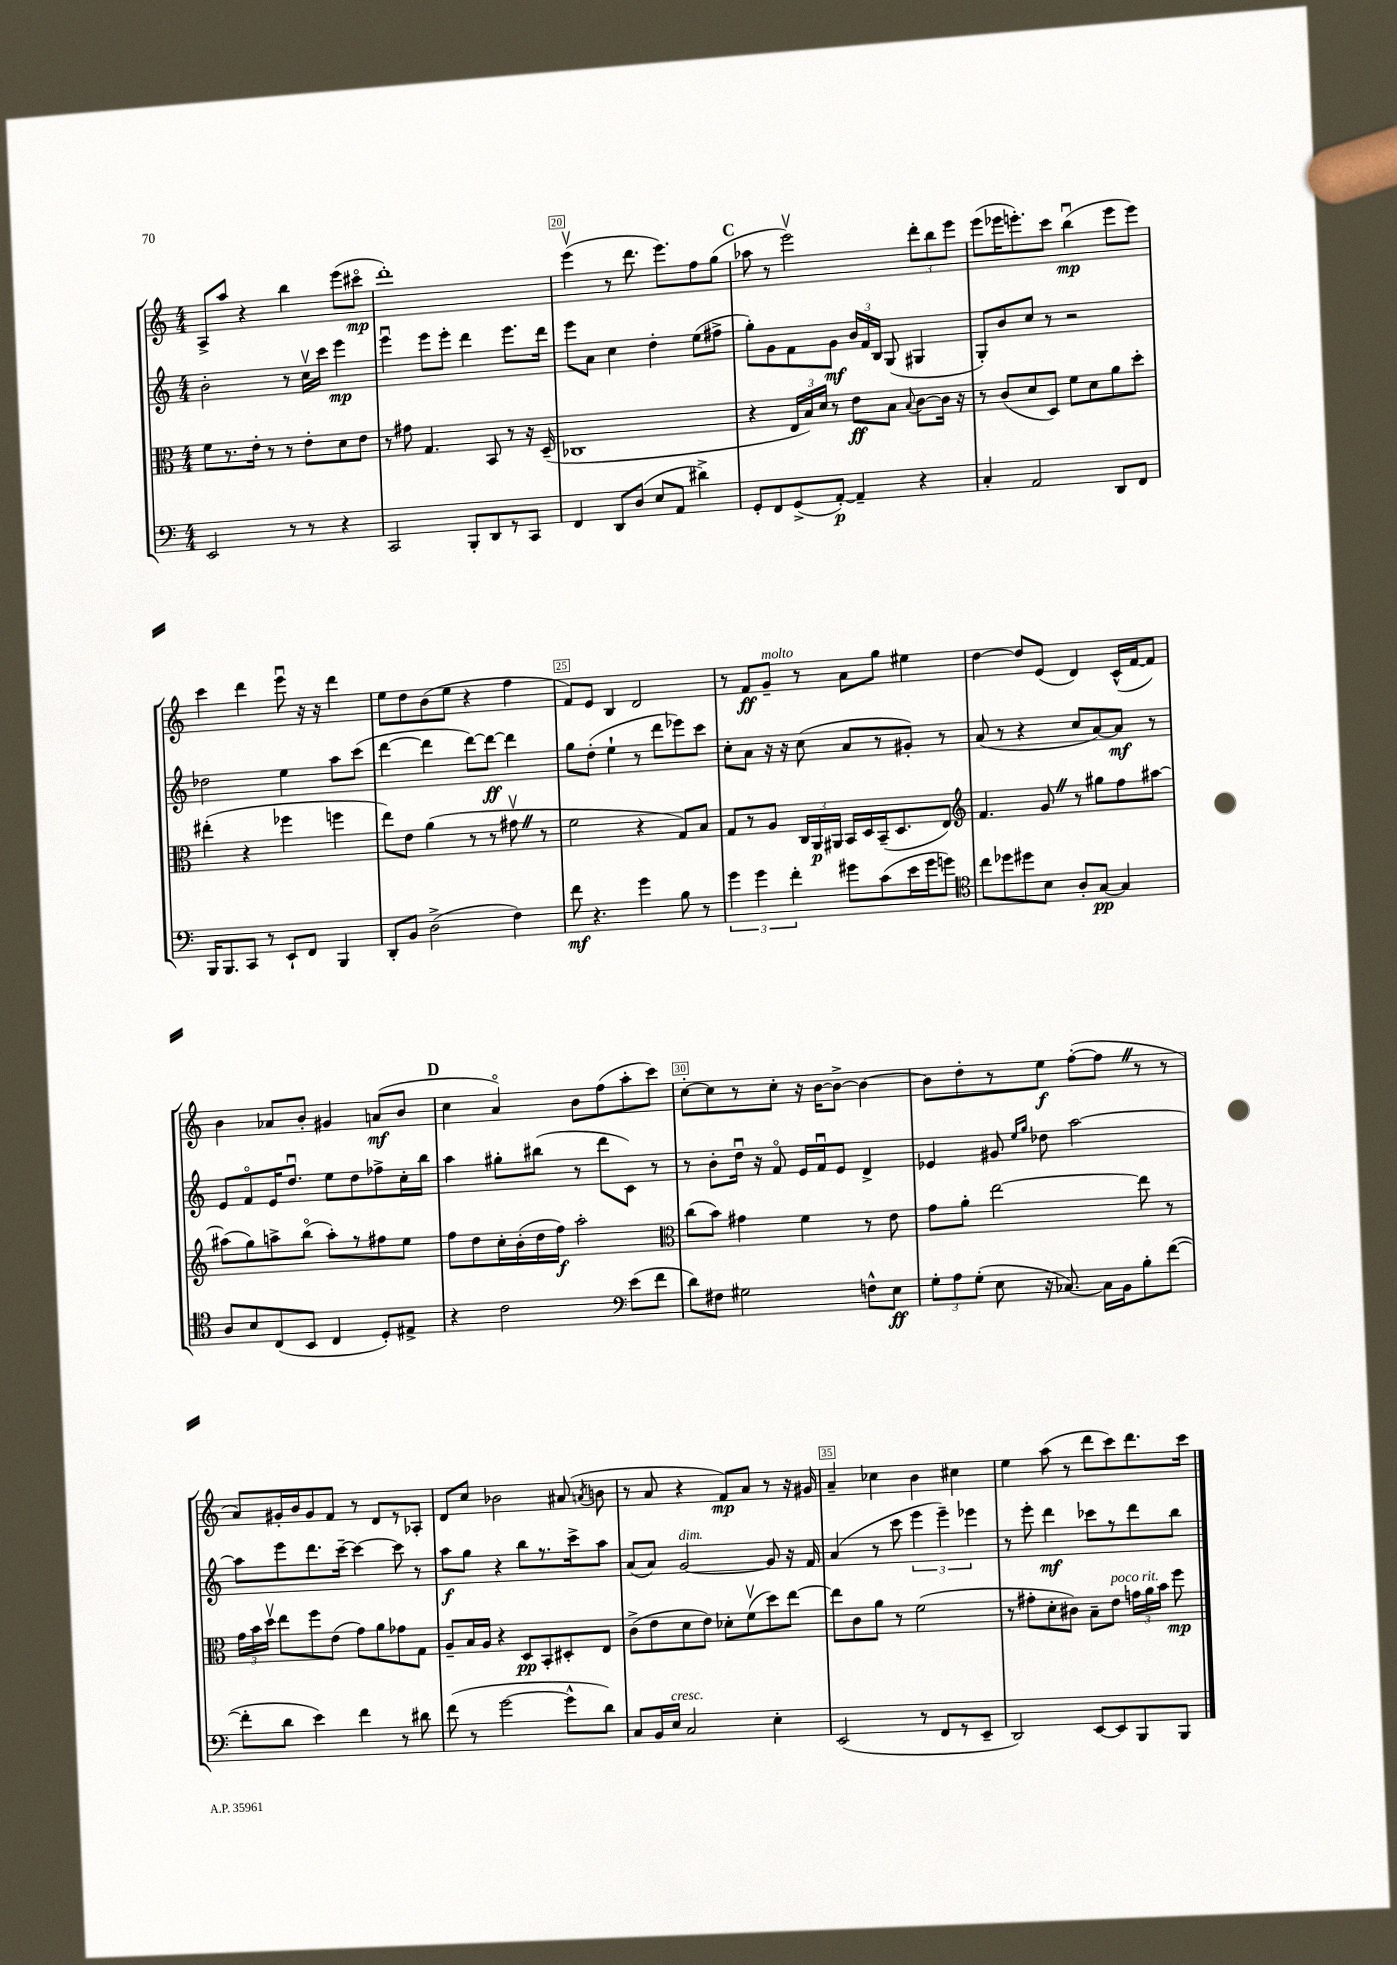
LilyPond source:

<<
\new StaffGroup <<
\new Staff = "s0" {
    \clef treble \key c \major \numericTimeSignature \time 4/4
    \autoBeamOff a8[-> a''8] r4 b''4 e'''8[( cis'''8]\flageolet\mp |
    d'''1-.) |
    e'''4\upbow( r8 d'''8. e'''8.[) f''8 g''8]( |
    \mark \markup { \bold "C" } aes''8 r8 e'''2\upbow) \tuplet 3/2 { d'''8[-. b''8 e'''8] } |
    e'''8[( ees'''16 e'''8.-.) c'''8] b''4\downbow\mp( e'''8[ e'''8]) |
    c'''4 d'''4 e'''8\downbow r16 r16 d'''4 |
    e''8[ d''8 b'8( e''8] r4 f''4 |
    f'8[) e'8] b4 d'2 |
    r8 f'8[\ff g'8]--^\markup { \italic "molto" } r8 a'8[ g''8] eis''4 |
    d''4~ d''8[ e'8]( d'4) c'16[-^( f'16~ f'8]) |
    b'4 aes'8[ b'8]-. gis'4 a'8[\mf( b'8] |
    \mark \markup { \bold "D" } c''4 a'4\flageolet) b'8[ f''8( a''8-. c'''8]) |
    c''8[~-. c''8 r8 c''8]-. r16 b'16[~ b'8]~-> b'4~ |
    b'8[ d''8-. r8 e''8]\f f''8[~-.( f''8] \once \override BreathingSign.text = \markup { \musicglyph "scripts.caesura.straight" } \breathe r8 r8 |
    a'8[) gis'16-. b'16 gis'8 f'8] r8 d'8[ r8 aes8]-. |
    d'8[ c''8] bes'2 ais'8( \acciaccatura { a'8 } b'8 |
    r8 a'8 r4 f'8[\mp) a'8] r8 r16 gis'16 |
    a'4-- ces''4 b'4 cis''4 |
    e''4 a''8( r8 d'''8[ c'''8) d'''8. c'''16] \bar "|." |
}
\new Staff = "s1" {
    \clef treble \key c \major \numericTimeSignature \time 4/4
    \autoBeamOff b'2-. r8 c''16[\upbow c'''16] e'''4\mp |
    e'''4\downbow e'''8[ e'''8]-. d'''4 e'''8.[ d'''16] |
    e'''8[ a'8] c''4 d''4-. e''8[( fis''8]-> |
    \mark \markup { \bold "C" } g''8[-.) g'8 f'8 g'8]\mf \tuplet 3/2 { b'16[ f'16 b16] } g8( gis4 |
    g8[-.) b'8 c''8] r8 r2 |
    des''2 e''4 a''8[ c'''8]( |
    d'''4~ d'''4 d'''8[~) d'''8]~\ff d'''4 |
    g''8[ d''8]-.( e''4-! r8 d'''8[ ees'''8) c'''8] |
    c''8[-. a'8] r16 r16 c''8( a'8[ r8 gis'8]-.) r8 |
    a'8( r8 r4 c''8[ a'8~) a'8]\mf r8 |
    e'8[ f'8\flageolet e'16 d''8.]\downbow e''8[ d''8 fes''8-> c''16-. b''16] |
    \mark \markup { \bold "D" } a''4 gis''8[-. bis''8]( r8 d'''8[ c'8]) r8 |
    r8 b'8[-. d''16]\downbow r16 f'8\flageolet e'16[ f'16\downbow e'8] d'4-> |
    ees'4 gis'8 \grace { e''16[ g''16] } des''8 a''2~ |
    a''8[ e'''8 d'''8. c'''16]~-- c'''4~ c'''8 r8 |
    a''8[\f g''8] r4 b''8[ r8. c'''16-> a''8] |
    a'8[( a'8]) g'2~^\markup { \italic "dim." } g'8 r16 f'16 |
    a'4( r8 c'''8 \tuplet 3/2 { e'''4 e'''4--) ees'''4 } |
    r8 e'''8-. d'''4\mf ces'''8[ r8 d'''8 b''8] \bar "|." |
}
\new Staff = "s2" {
    \clef alto \key c \major \numericTimeSignature \time 4/4
    \autoBeamOff f'8[ r8. e'16]-. r8 r8 e'8[-. d'8 e'8] |
    r8 gis'8 g4. b,8 r8 r16 d16--( |
    ces1 |
    \mark \markup { \bold "C" } r4 \tuplet 3/2 { e16[ b16) d'16] } r8 e'8[\ff b8] \appoggiatura { b8 } c'8[~ c'16] r16 |
    r8 c'8[( d'8 d8]) f'8[ d'8 a'8 d''8]-. |
    eis''4-.( r4 fes''4 f''4 |
    e''8[) e'8] a'4( r8 r8 gis'8\upbow \once \override BreathingSign.text = \markup { \musicglyph "scripts.caesura.straight" } \breathe r8 |
    f'2 r4 g8[) b8] |
    g8[ r8 a8] \tuplet 3/2 { c16[ a,16\p ais,16] } b,16[ d16 b,16--( d8. e8]) |
    \clef treble f'4. g'8 \once \override BreathingSign.text = \markup { \musicglyph "scripts.caesura.straight" } \breathe r8 gis''8[ f''8 ais''8]~ |
    ais''8[( g''8) a''8-> b''8]\flageolet( a''8[-.) r8 fis''8 e''8] |
    \mark \markup { \bold "D" } f''8[ d''8 c''16-. b'16-.( d''16 f''16]\f) a''2-. |
    \clef alto c''8[( b'8]) gis'4 f'4 r8 e'8 |
    g'8[ a'8]-. e''2~ e''8 r8 |
    \tuplet 3/2 { g'16[ b'16 d''16]\upbow } e''8[ f''8 e'8]( g'8[) a'8 ges'8 g8] |
    a8[-- b16 a16] r4 d8[\pp b,8-. dis8-. e8] |
    c'8[->( e'8 d'8 e'8]) des'8[-. f'8\upbow( d''8) e''8]~ |
    e''8[ c'8 a'8] r8 f'2( |
    r8 gis'8[-. d'8-. cis'8]) b8[-- e'8]^\markup { \italic "poco rit." } \tuplet 3/2 { g'16[ a'16 b'16] } f''8\mp \bar "|." |
}
\new Staff = "s3" {
    \clef bass \key c \major \numericTimeSignature \time 4/4
    \autoBeamOff e,2 r8 r8 r4 |
    c,2 b,,8[-. d,8 r8 c,8] |
    f,4 d,8[ d8]( e8[ a,8] dis'4->) |
    \mark \markup { \bold "C" } g,8[-. f,8 g,8->( a,8]~-.\p) a,4-- r4 |
    c4-. a,2 d,8[ f,8] |
    b,,16[ b,,8. c,8] r8 e,8[-! f,8] b,,4 |
    d,8[-. b,8] d2->( f4) |
    f'8\mf r4. g'4 b8 r8 |
    \tuplet 3/2 { g'4 g'4 f'4-. } gis'8[ c'8( e'16 gis'16 g'8]) |
    \clef tenor c''8[ des''8 dis''8 b8] a8[-. g8]~\pp g4 |
    a8[ b8 c8( b,8] c4 d8[-.) eis8]-> |
    \mark \markup { \bold "D" } r4 c'2 \clef bass e'8[( f'8] |
    d'8[) fis8] gis2 f8[-^ e8]\ff |
    \tuplet 3/2 { g8[-. a8 g8]-.( } e8 r16 ces8.~) ces16[ b,16 b8-. f'8]~( |
    f'8[-. d'8] e'4) f'4 r8 dis'8 |
    f'8( r8 g'2~ g'8[-^ d'8]) |
    c8[ b,16 e16]^\markup { \italic "cresc." } c2 e4-. |
    e,2( r8 f,8[ r8 e,8]-- |
    d,2) e,8[~ e,8 b,,8 b,,8] \bar "|." |
}
>>
>>
\layout { \context { \Score currentBarNumber = #18 \override BarNumber.break-visibility = ##(#f #t #t) barNumberVisibility = #(every-nth-bar-number-visible 5) \override BarNumber.stencil = #(make-stencil-boxer 0.1 0.3 ly:text-interface::print) } }
